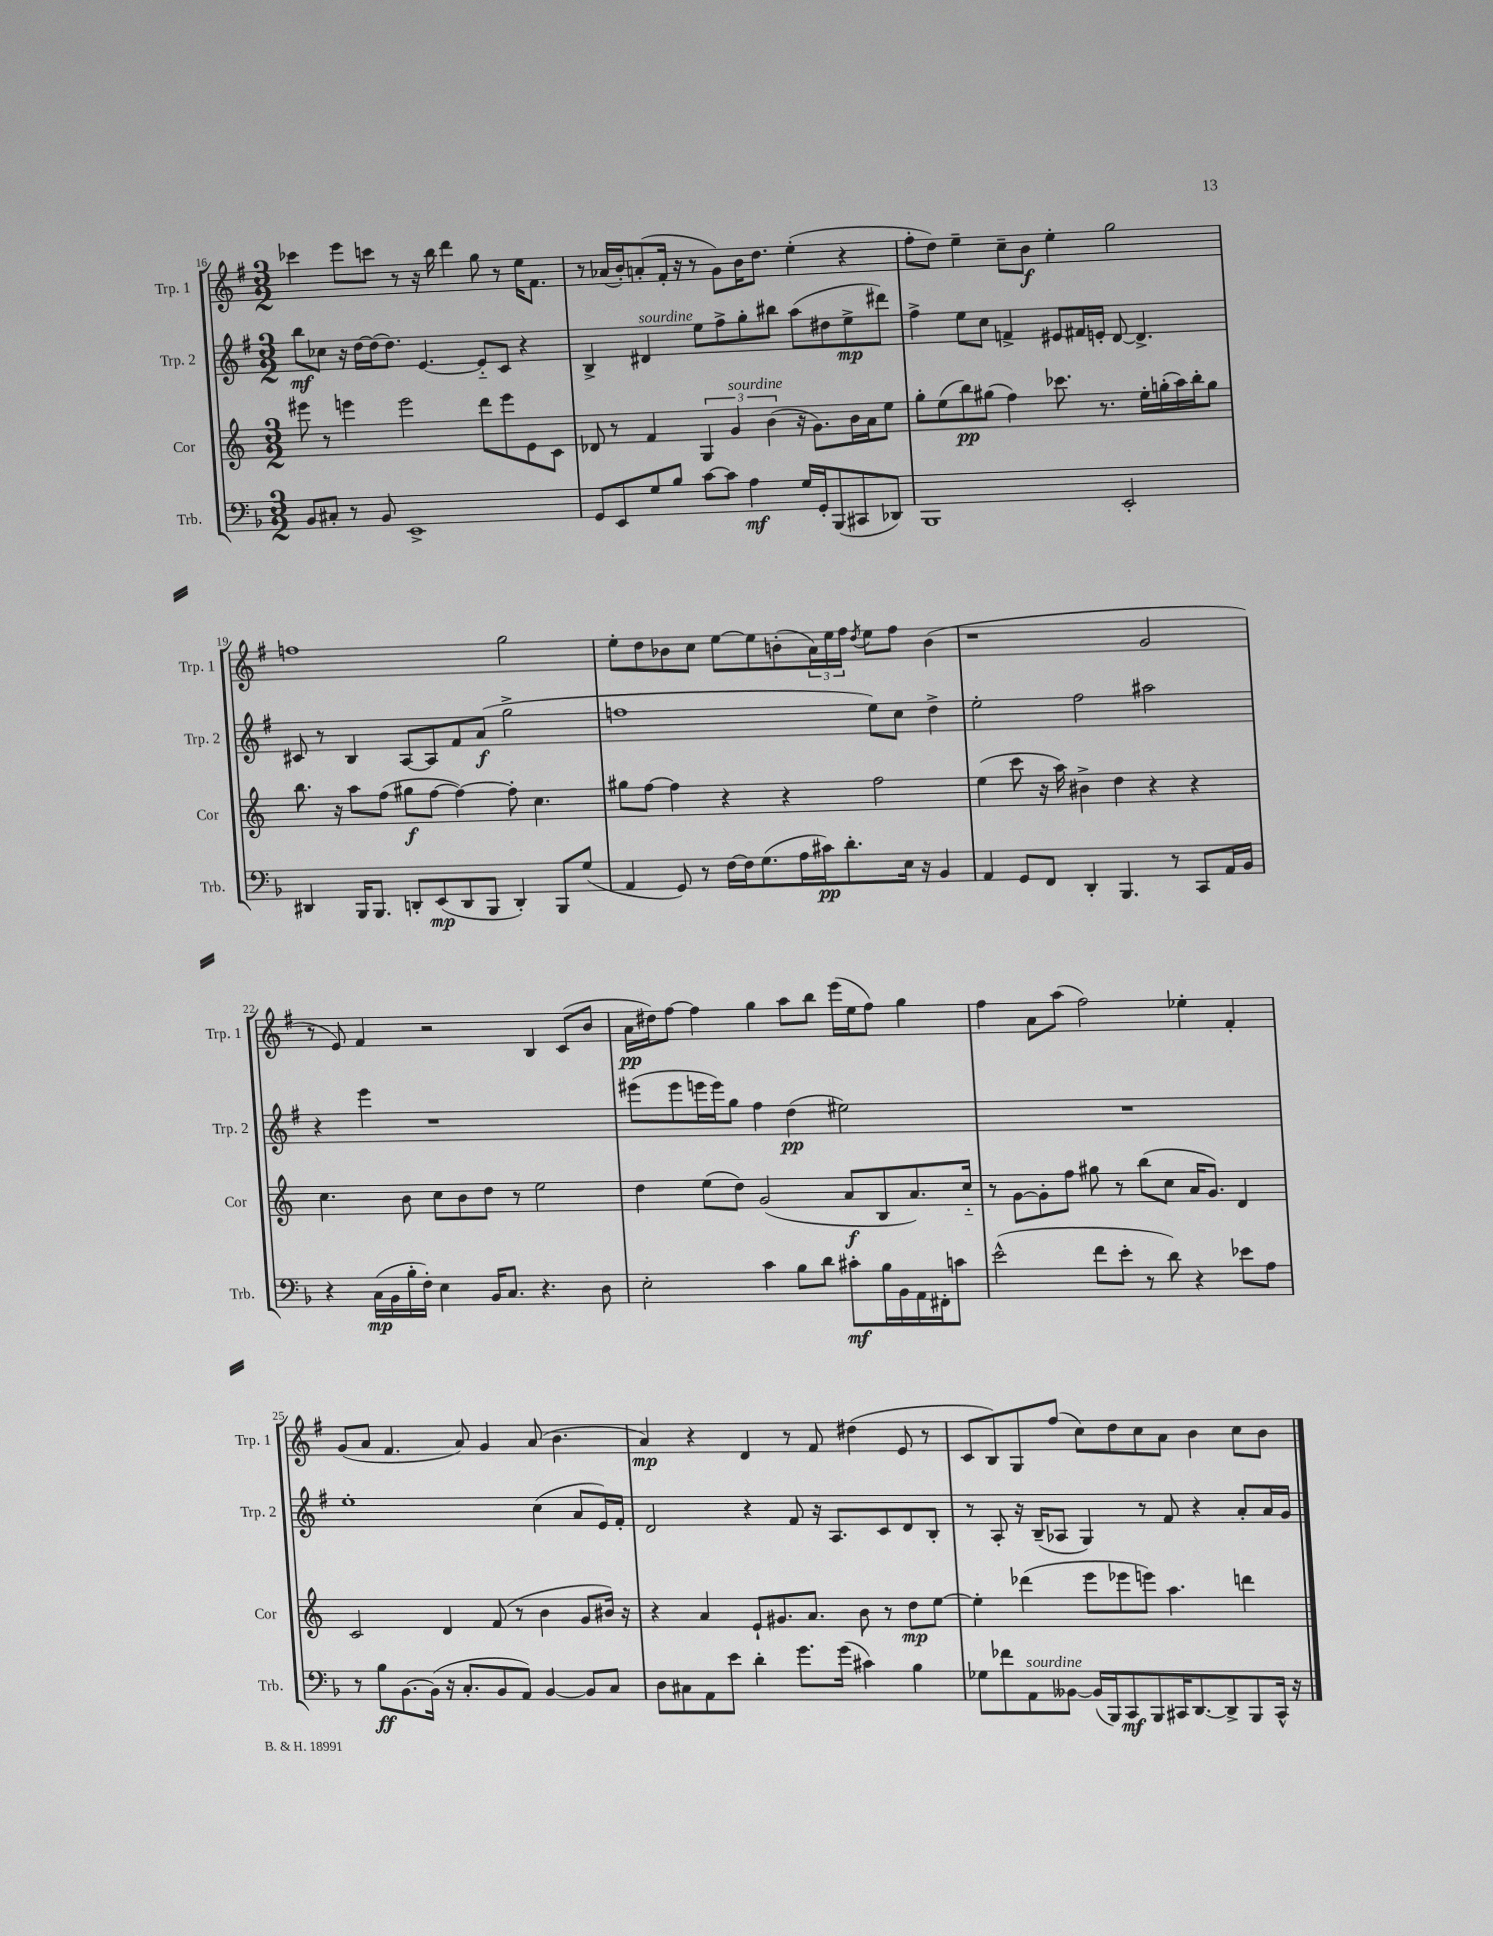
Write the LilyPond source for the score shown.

<<
\new StaffGroup <<
\new Staff = "s0" \with { instrumentName = "Trp. 1" shortInstrumentName = "Trp. 1" } {
    \clef treble \key g \major \numericTimeSignature \time 3/2
    ces'''4 e'''8 c'''8 r8 r16 b''16 d'''4 g''8 r8 e''16 fis'8. |
    r8 aes'16( b'16-.) a'8-.( fis'16-. r16 r8 g'8) b'16 d''8. e''4-.( r4 |
    fis''8-. d''8) e''4-- c''8-- b'8\f e''4-. g''2 |
    f''1 g''2 |
    e''8-. d''8 bes'8 c''8 e''8~ e''8 b'8-.( \tuplet 3/2 { a'16) e''16 fis''16 } \acciaccatura { d''8 } e''8 fis''8 b'4( |
    r1 g'2 |
    r8 e'8) fis'4 r2 b4 c'8( b'8 |
    a'16\pp dis''16) fis''8~ fis''4 g''4 a''8 b''8 e'''16( e''16 fis''8) g''4 |
    fis''4 a'8 a''8( fis''2) ees''4-. fis'4-. |
    g'8( a'8 fis'4. a'8) g'4 a'8( b'4. |
    a'4\mp) r4 d'4 r8 fis'8 dis''4( e'8 r8 |
    c'8 b8) g8 fis''8( c''8) d''8 c''8 a'8 b'4 c''8 b'8 \bar "|." |
}
\new Staff = "s1" \with { instrumentName = "Trp. 2" shortInstrumentName = "Trp. 2" } {
    \clef treble \key g \major \numericTimeSignature \time 3/2
    b''8\mf ces''8 r16 d''16~ d''16( d''8.) e'4.~ e'8-_ c'8 r4 |
    b4-> dis'4^\markup { \italic "sourdine" } e''8 fis''8-> g''8-. bis''8 a''8( dis''8 e''8->\mp dis'''8) |
    fis''4-> e''8 c''8 f'4-> eis'8 fis'16 e'16-. d'8~ d'4.-> |
    cis'8 r8 b4 a8~ a8 fis'8 a'8\f( g''2-> |
    f''1 e''8) c''8 d''4-> |
    e''2-. fis''2 ais''2 |
    r4 e'''4 r1 |
    eis'''8( eis'''8 e'''16 e'''16) g''8 fis''4 d''4\pp( eis''2) |
    R1. |
    e''1-. c''4( a'8 e'16) fis'16-. |
    d'2 r4 fis'8 r16 a8. c'8 d'8 b8-. |
    r8 a8-. r16 b16--( aes8 g4) r8 fis'8 r4 a'8-. a'16 g'16 \bar "|." |
}
\new Staff = "s2" \with { instrumentName = "Cor" shortInstrumentName = "Cor" } {
    \clef treble \key c \major \numericTimeSignature \time 3/2
    eis'''8 r8 e'''4 e'''2 d'''8 e'''8 e'8 c'8 |
    des'8 r8 f'4 \tuplet 3/2 { g4 g'4^\markup { \italic "sourdine" } b'4( } r16 g'8.) b'16 a'16 e''8 |
    g''8-. e''8( b''8\pp) gis''8( f''4) ces'''8. r8. e''16-. g''16-.( a''16) b''16-. g''8 |
    b''8. r16 a''8 f''8( gis''8\f f''8~ f''4~) f''8-. c''4. |
    gis''8 f''8~ f''4 r4 r4 f''2 |
    e''4( c'''8 r16 a''16) bis'4-> d''4 r4 r4 |
    c''4. b'8 c''8 b'8 d''8 r8 e''2 |
    d''4 e''8( d''8) g'2( a'8\f b8 a'8.) c''16-_ |
    r8 g'8~ g'8-. f''8 gis''8 r8 b''8( c''8 a'16 g'8.) d'4 |
    c'2 d'4 f'8( r8 b'4 g'8 bis'16) r16 |
    r4 a'4 e'8-! gis'8. a'8. b'8 r8 d''8\mp e''8~ |
    e''4-. des'''4( e'''8 ees'''8 e'''8) a''4. d'''4 \bar "|." |
}
\new Staff = "s3" \with { instrumentName = "Trb." shortInstrumentName = "Trb." } {
    \clef bass \key f \major \numericTimeSignature \time 3/2
    bes,8 cis8-. r8 bes,8 e,1-> |
    g,8 e,8 g8 bes8 c'8~ c'8 a4\mf g16 g,16-. bes,,8( cis,8 des,8) |
    bes,,1 e,2-. |
    dis,4 bes,,16 bes,,8. d,8-. e,8\mp( d,8 bes,,8 d,4-.) bes,,8 g8( |
    a,4 g,8) r8 f16~ f16 g8.( a16 cis'16\pp) d'8.-. e16 r16 bes,4 |
    a,4 g,8 f,8 d,4-. bes,,4. r8 c,8 a,16 bes,16 |
    r4 c16\mp( bes,16 bes16-. f16-.) e4 bes,16 c8. r4. d8 |
    e2-. c'4 bes8 d'8 cis'8-.\mf bes16 bes,16 a,16 fis,16-. c'8 |
    e'2-^( f'8 e'8-. r8 d'8) r4 ees'8 a8 |
    r8 bes8\ff bes,8.~ bes,16( r16 c8.-. bes,8 a,8) bes,4~ bes,8 c8 |
    d8 cis8 a,8 e'8 d'4-. g'8. g'16( cis'4) bes4 |
    ges8 fes'8 a,8^\markup { \italic "sourdine" } beses,8~ beses,16( bes,,16) c,8\mf bes,,8 cis,16 d,8.~ d,8-> bes,,8 cis,16-^ r16 \bar "|." |
}
>>
>>
\layout { \context { \Score currentBarNumber = #16 } }
